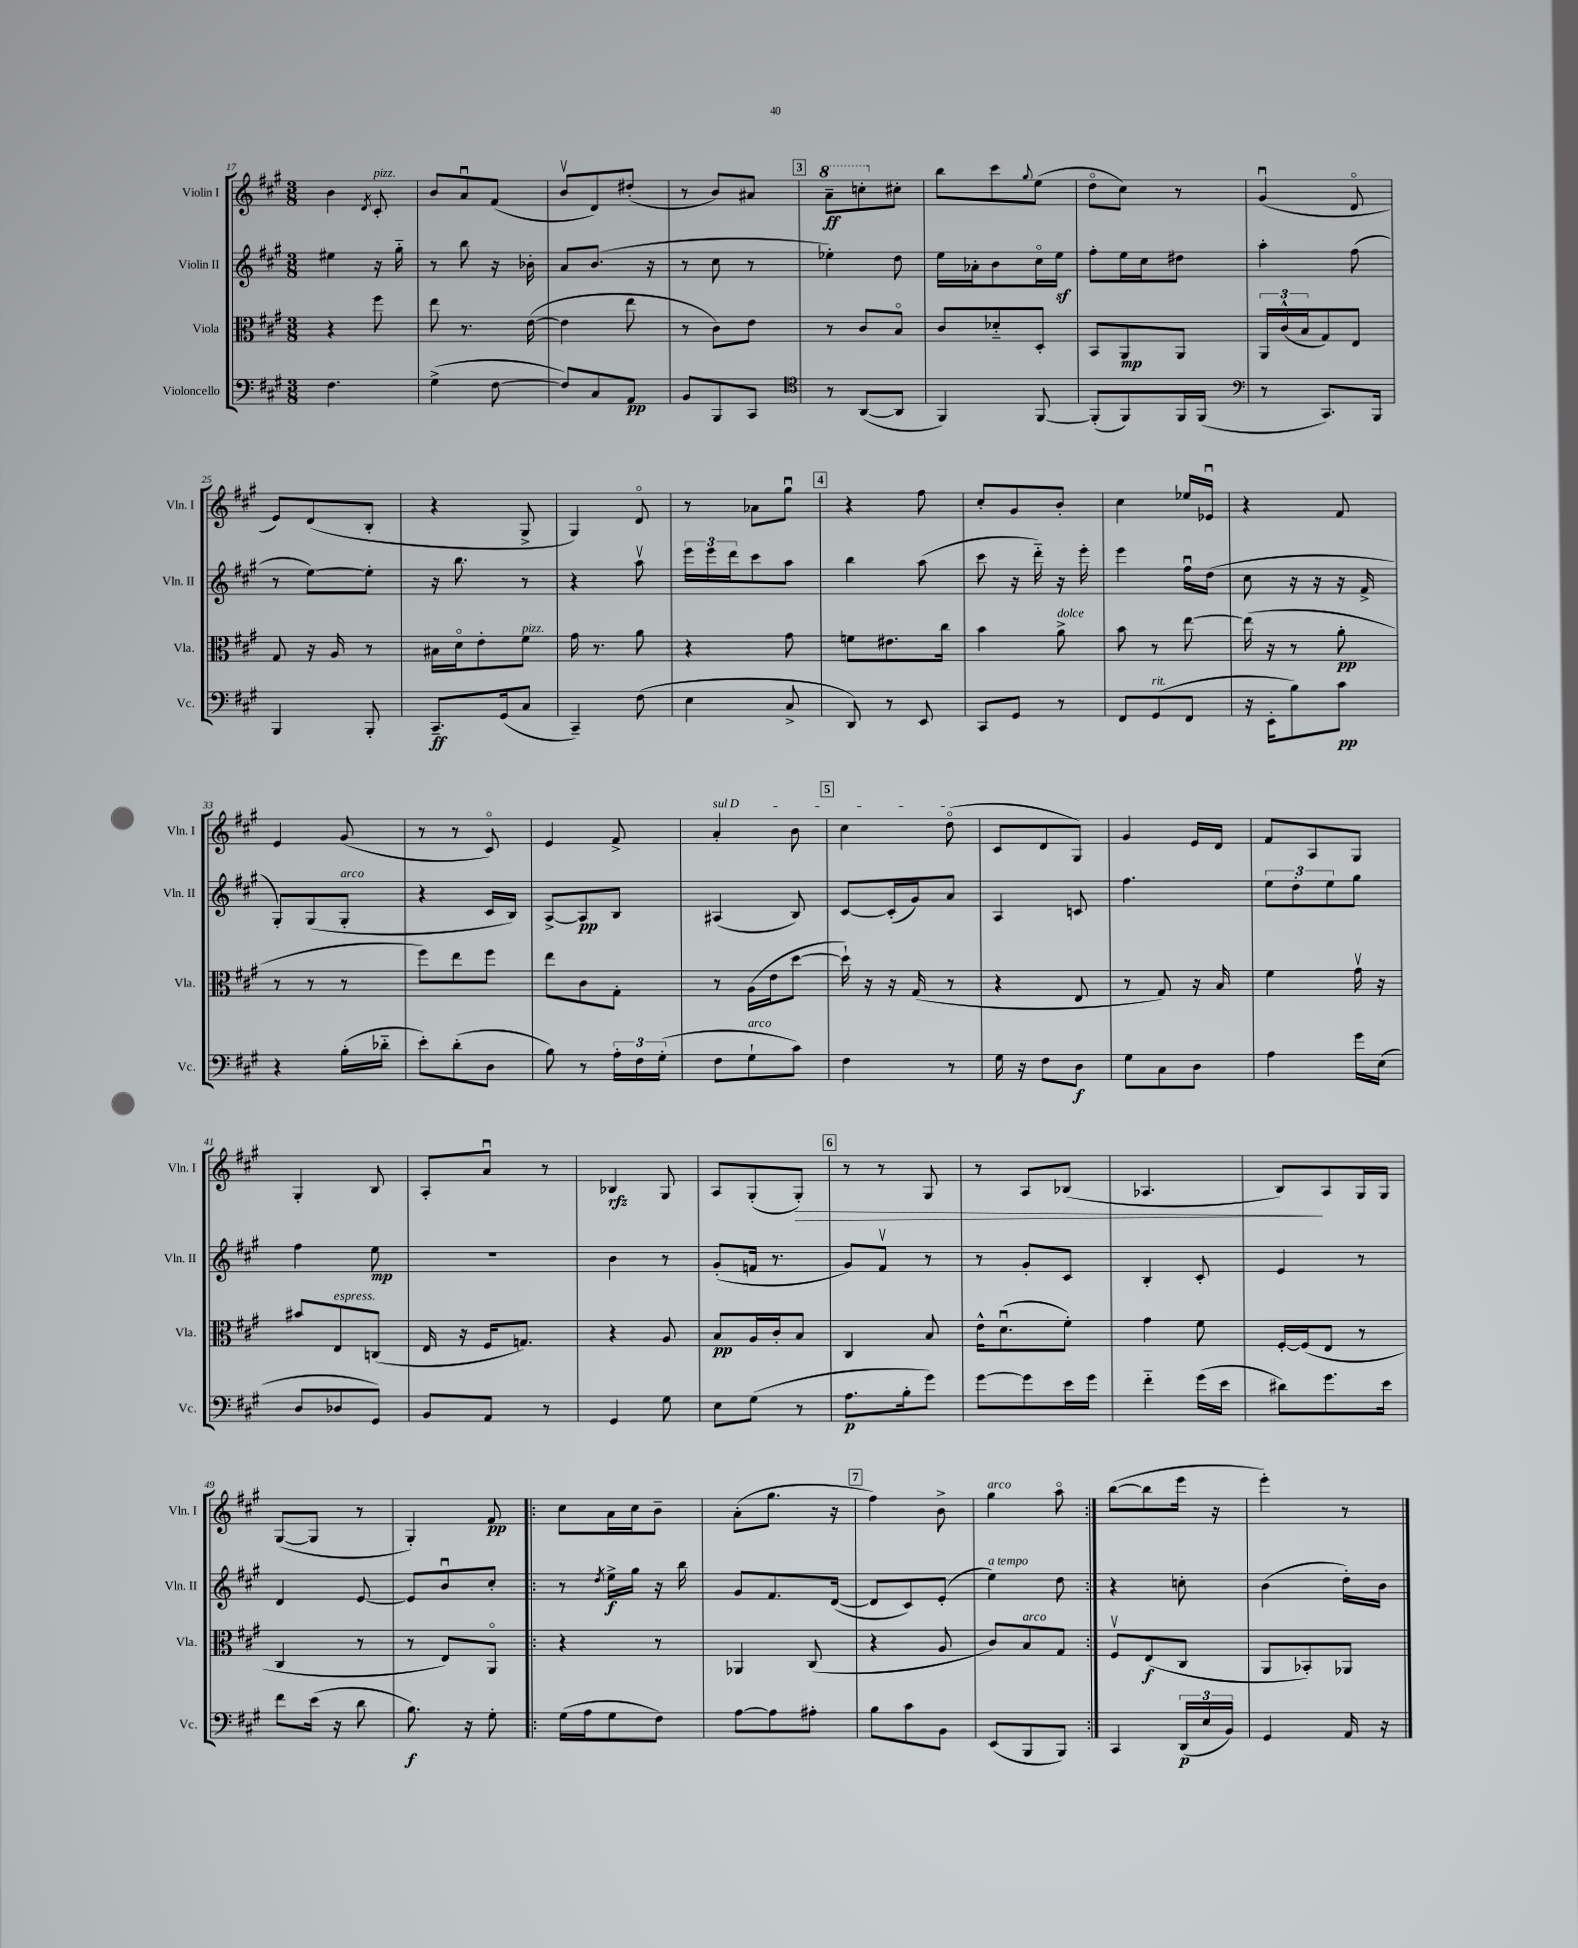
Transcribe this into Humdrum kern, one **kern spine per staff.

**kern	**dynam	**kern	**dynam	**kern	**dynam	**kern	**dynam
*part4	*part4	*part3	*part3	*part2	*part2	*part1	*part1
*staff4	*staff4	*staff3	*staff3	*staff2	*staff2	*staff1	*staff1
*I"Violoncello	*	*I"Viola	*	*I"Violin II	*	*I"Violin I	*
*I'Vc.	*	*I'Vla.	*	*I'Vln. II	*	*I'Vln. I	*
*clefF4	*	*clefC3	*	*clefG2	*	*clefG2	*
*k[f#c#g#]	*	*k[f#c#g#]	*	*k[f#c#g#]	*	*k[f#c#g#]	*
*M3/8	*	*M3/8	*	*M3/8	*	*M3/8	*
=17	=17	=17	=17	=17	=17	=17	=17
4.F#\	.	4r	.	4ee#X\	.	4b\	.
.	.	.	.	.	.	8qd/	.
!	!	!	!	!	!	!LO:TX:a:i:t=pizz.	!
.	.	8ff#\	.	16r	.	8c#'/	.
.	.	.	.	16gg#\	.	.	.
=18	=18	=18	=18	=18	=18	=18	=18
(4G#^\	.	8ee\	.	8r	.	8b/L	.
.	.	8.r	.	8bb\	.	8au/	.
[8F#\	.	.	.	16r	.	(8f#/J	.
.	.	([16e\	.	16b-X'\	.	.	.
=19	=19	=19	=19	=19	=19	=19	=19
8F#/L])	.	4e\]	.	8a/L	.	8bv/L	.
8C#/	.	.	.	(8.b/J	.	8d/)	.
8AA/J	pp	8ee\	.	.	.	(8dd#X'/J	.
.	.	.	.	16r	.	.	.
=20	=20	=20	=20	=20	=20	=20	=20
8BB/L	.	8r	.	8r	.	8r	.
8BBB/	.	8c#\L)	.	8cc#\	.	8b/L)	.
8CC#/J	.	8e\J	.	8r	.	8a#X/J	.
!!LO:REH:place=s1:t=3
=21	=21	=21	=21	=21	=21	=21	=21
*clefC4	*	*	*	*	*	*	*
*	*	*	*	*	*	*8va	*
8r	.	8r	.	4ee-X'\)	.	8aa~\L	ff
([8AA/L	.	8c#/L	.	.	.	8cccn'\	.
*	*	*	*	*	*	*X8va	*
8AA/J]	.	8B/J	.	8dd\	.	8cc#X'\J	.
=22	=22	=22	=22	=22	=22	=22	=22
4FF#/)	.	8c#/L	.	16ee\LL	.	8bb\L	.
.	.	.	.	16a-X'\J	.	.	.
.	.	8d-X/	.	8b\	.	8ccc#\	.
.	.	.	.	.	.	8qqgg#/	.
[8FF#/	.	8D'/J	.	16cc#\L	.	(8ee\J	.
.	.	.	.	16eez\JJ	.	.	.
=23	=23	=23	=23	=23	=23	=23	=23
(8FF#'/L]	.	8BB/L	.	8ff#'\L	.	8dd\L	.
8FF#/)	.	8AA/	mp	16ee\L	.	8cc#\J)	.
.	.	.	.	16cc#\J	.	.	.
16FF#/L	.	8AA/J	.	8dd#X\J	.	8r	.
(16FF#/JJ	.	.	.	.	.	.	.
=24	=24	=24	=24	=24	=24	=24	=24
*clefF4	*	*	*	*	*	*	*
8r	.	24AA/LL	.	4aa'\	.	(4g#u/	.
.	.	(24c#^^/	.	.	.	.	.
.	.	24B/J	.	.	.	.	.
8.CC#/L)	.	8G#/)	.	.	.	.	.
.	.	8E/J	.	(8ff#\	.	8d/	.
16BBB/Jk	.	.	.	.	.	.	.
!!LO:LB:g=z
=25	=25	=25	=25	=25	=25	=25	=25
4BBB/	.	8G#/	.	8r	.	8e/L)	.
.	.	16r	.	[8ee\L)	.	(8d/	.
.	.	16A/	.	.	.	.	.
8BBB'/	.	8r	.	8ee'\J]	.	8B'/J	.
=26	=26	=26	=26	=26	=26	=26	=26
8.CC#~/L	ff	16B#X\LL	.	16r	.	4r	.
.	.	16d\J	.	8.bb\	.	.	.
.	.	8e'\	.	.	.	.	.
(16GG#/k	.	.	.	.	.	.	.
!	!	!LO:TX:a:i:t=pizz.	!	!	!	!	!
8C#/J	.	8f#\J	.	8r	.	8G#^/	.
=27	=27	=27	=27	=27	=27	=27	=27
4CC#~/)	.	16g#\	.	4r	.	4G#/)	.
.	.	8.r	.	.	.	.	.
(8F#\	.	8a\	.	8aav\	.	8d/	.
=28	=28	=28	=28	=28	=28	=28	=28
4E\	.	4r	.	24eee\LL	.	8r	.
.	.	.	.	24eee\	.	.	.
.	.	.	.	24ddd\J	.	.	.
.	.	.	.	8ccc#\	.	8a-X\L	.
8C#^/	.	8g#\	.	8aa\J	.	8gg#u\J	.
!!LO:REH:place=s1:t=4
=29	=29	=29	=29	=29	=29	=29	=29
8DD/)	.	8fn\L	.	4bb\	.	4r	.
8r	.	8.e#X\	.	.	.	.	.
8EE/	.	.	.	(8aa\	.	8ff#\	.
.	.	16cc#\Jk	.	.	.	.	.
=30	=30	=30	=30	=30	=30	=30	=30
8CC#/L	.	4b\	.	8ccc#\	.	8cc#'/L	.
8GG#/J	.	.	.	16r	.	8g#/	.
.	.	.	.	16ddd\)	.	.	.
!	!	!LO:TX:a:i:t=dolce	!	!	!	!	!
8r	.	8a^\	.	16r	.	8b'/J	.
.	.	.	.	16eee'\	.	.	.
=31	=31	=31	=31	=31	=31	=31	=31
8FF#/L	.	8b\	.	4eee\	.	4cc#\	.
!LO:TX:a:i:t=rit.	!	!	!	!	!	!	!
(8GG#/	.	8r	.	.	.	.	.
8FF#/J	.	[8ee\	.	16ff#u\LL	.	16ee-X/LL	.
.	.	.	.	(16dd\JJ	.	16e-Xu/JJ	.
=32	=32	=32	=32	=32	=32	=32	=32
16r	.	(16ee\]	.	8cc#\	.	4r	.
16EE'\KL	.	16r	.	.	.	.	.
8B\)	.	8r	.	16r	.	.	.
.	.	.	.	16r	.	.	.
8c#\J	pp	8a'\	pp	16r	.	8f#/	.
.	.	.	.	16f#^/	.	.	.
!!LO:LB:g=z
=33	=33	=33	=33	=33	=33	=33	=33
4r	.	8r	.	8G#'/L)	.	4e/	.
.	.	8r	.	(8G#/	.	.	.
!	!	!	!	!LO:TX:a:i:t=arco	!	!	!
(16B'\LL	.	8r	.	8G#'/J	.	(8g#/	.
16d-X\JJ	.	.	.	.	.	.	.
=34	=34	=34	=34	=34	=34	=34	=34
8e'\L)	.	8ff#\L)	.	4r	.	8r	.
(8d'\	.	8ee\	.	.	.	8r	.
8D\J	.	8ff#\J	.	16c#/LL	.	8c#/)	.
.	.	.	.	16B/JJ)	.	.	.
=35	=35	=35	=35	=35	=35	=35	=35
8B\)	.	8ee\L	.	[8A^/L	.	4e/	.
8r	.	8c#\	.	8A/]	pp	.	.
24A'\LL	.	8G#'\J	.	8B/J	.	8f#^/	.
24F#\	.	.	.	.	.	.	.
(24G#'\JJ	.	.	.	.	.	.	.
=36	=36	=36	=36	=36	=36	=36	=36
!	!	!	!	!	!	!LO:TX:a:i:t=sul D	!
8F#\L	.	8r	.	(4A#X/	.	4a'/	.
!LO:TX:a:i:t=arco	!	!	!	!	!	!	!
8G#`\	.	(16A\LL	.	.	.	.	.
.	.	16e\J	.	.	.	.	.
8c#\J)	.	[8dd\J	.	8B/)	.	8b\	.
!!LO:REH:place=s1:t=5
=37	=37	=37	=37	=37	=37	=37	=37
4F#\	.	16dd`\])	.	[8c#/L	.	4cc#\	.
.	.	16r	.	.	.	.	.
.	.	16r	.	(16c#'/L]	.	.	.
.	.	(16G#/	.	16g#/J)	.	.	.
8r	.	8r	.	8a/J	.	(8dd\	.
=38	=38	=38	=38	=38	=38	=38	=38
16G#\	.	4r	.	4A/	.	8c#/L	.
16r	.	.	.	.	.	.	.
8F#\L	.	.	.	.	.	8d/	.
8D\J	f	8E/	.	8cn/	.	8G#/J)	.
=39	=39	=39	=39	=39	=39	=39	=39
8G#\L	.	8r	.	4.ff#\	.	4g#/	.
8C#\	.	8G#/)	.	.	.	.	.
8D\J	.	16r	.	.	.	16e/LL	.
.	.	16B/	.	.	.	16d/JJ	.
=40	=40	=40	=40	=40	=40	=40	=40
4A\	.	4f#\	.	12ee\L	.	8f#/L	.
.	.	.	.	12dd'\	.	.	.
.	.	.	.	.	.	8A/	.
.	.	.	.	12ee\	.	.	.
16g#\LL	.	16g#v\	.	8gg#\J	.	8G#/J	.
(16E\JJ	.	16r	.	.	.	.	.
!!LO:LB:g=z
=41	=41	=41	=41	=41	=41	=41	=41
8D/L	.	8b#X/L	.	4ff#\	.	4G#'/	.
!	!	!LO:TX:a:i:t=espress.	!	!	!	!	!
8D-X/	.	8E/	.	.	.	.	.
8GG#/J)	.	(8Cn/J	.	8ee\	mp	8B/	.
=42	=42	=42	=42	=42	=42	=42	=42
8BB/L	.	16E/	.	4.r	.	8A'/L	.
.	.	16r	.	.	.	.	.
8AA/J	.	16F#/KL	.	.	.	8au/J	.
.	.	8.Gn/J)	.	.	.	.	.
8r	.	.	.	.	.	8r	.
=43	=43	=43	=43	=43	=43	=43	=43
4GG#/	.	4r	.	4b\	.	4B-X/	rfz
8G#\	.	8A/	.	8r	.	8G#/	.
=44	=44	=44	=44	=44	=44	=44	=44
8E\L	.	8B/L	pp	(8g#'/L	.	8A/L	.
(8G#\J	.	16A/L	.	16fn/Jk	.	(8G#'/	.
.	.	16c#'/J	.	8.r	.	.	.
!	!	!	!	!	!	!	!LO:HP:b
8r	.	8B/J	.	.	.	8G#'/J)	>
!!LO:REH:place=s1:t=6
=45	=45	=45	=45	=45	=45	=45	=45
8.A\L	p	4C#/	.	8g#/L)	.	8r	.
.	.	.	.	8f#v/J	.	8r	.
16B'\k	.	.	.	.	.	.	.
8g#\J)	.	8B/	.	8r	.	8G#/	.
=46	=46	=46	=46	=46	=46	=46	=46
[8g#\L	.	16e^^\KL	.	8r	.	8r	.
.	.	(8.du\	.	.	.	.	.
8g#\]	.	.	.	8g#'/L	.	8A/L	.
16e\L	.	8f#'\J)	.	8c#/J	.	(8B-X/J	.
16g#\JJ	.	.	.	.	.	.	.
=47	=47	=47	=47	=47	=47	=47	=47
4f#\	.	4g#\	.	4B'/	.	4.A-X/	.
(16g#\LL	.	8f#\	.	8c#'/	.	.	.
16e\JJ	.	.	.	.	.	.	.
=48	=48	=48	=48	=48	=48	=48	=48
8d#X\L)	.	[16F#'/LL	.	4e/	.	8B/L)	.
.	.	(16F#/J]	.	.	.	.	.
8.g#\	.	8E/J	.	.	.	8A/	]
.	.	8r	.	8r	.	16G#/L	.
16e\Jk	.	.	.	.	.	16G#/JJ	.
!!LO:LB:g=z
=49	=49	=49	=49	=49	=49	=49	=49
8f#\L	.	4C#/	.	4d/	.	([8G#/L	.
(16e\Jk	.	.	.	.	.	8G#/J]	.
16r	.	.	.	.	.	.	.
8d\	.	8r	.	[8e/	.	8r	.
=50	=50	=50	=50	=50	=50	=50	=50
8.B\)	f	8r	.	8e/L]	.	4G#'/)	.
.	.	8E/L)	.	8bu/	.	.	.
16r	.	.	.	.	.	.	.
8G#'\	.	8AA/J	.	8cc#'/J	.	8f#/	pp
=51!|:	=51!|:	=51!|:	=51!|:	=51!|:	=51!|:	=51!|:	=51!|:
(16G#\LL	.	4r	.	8r	.	8cc#\L	.
16A\J	.	.	.	.	.	.	.
.	.	.	.	8qdd/	.	.	.
8G#\	.	.	.	16ee^\LL	f	16a\L	.
.	.	.	.	16gg#\JJ	.	16cc#\J	.
8F#\J)	.	8r	.	16r	.	8b~\J	.
.	.	.	.	16bb\	.	.	.
=52	=52	=52	=52	=52	=52	=52	=52
[8A\L	.	4AA-X/	.	8g#/L	.	(8a'\L	.
8A\]	.	.	.	8.f#/	.	8.gg#\J	.
8A#X'\J	.	(8C#/	.	.	.	.	.
.	.	.	.	([16d/Jk	.	16r	.
!!LO:REH:place=s1:t=7
=53	=53	=53	=53	=53	=53	=53	=53
8B\L	.	4r	.	8d/L]	.	4ff#\)	.
8c#\	.	.	.	8c#/)	.	.	.
8BB\J	.	8A/	.	(8e'/J	.	8b^\	.
=54	=54	=54	=54	=54	=54	=54	=54
!	!	!	!	!	!	!LO:TX:a:i:t=arco	!
!	!	!	!	!LO:TX:a:i:t=a tempo	!	!	!
(8EE/L	.	8c#/L)	.	4ee\)	.	4gg#\	.
!	!	!LO:TX:a:i:t=arco	!	!	!	!	!
8BBB/	.	8B/	.	.	.	.	.
8BBB/J)	.	8G#/J	.	8dd\	.	8aa\	.
=55:|!	=55:|!	=55:|!	=55:|!	=55:|!	=55:|!	=55:|!	=55:|!
4CC#/	.	8F#v/L	.	4r	.	([8bb\L	.
.	.	(8E/	f	.	.	8bb\]	.
(24DD/LL	p	8C#/J	.	8ccn'\	.	16eee\Jk	.
24E/	.	.	.	.	.	.	.
.	.	.	.	.	.	16r	.
24BB/JJ)	.	.	.	.	.	.	.
=56	=56	=56	=56	=56	=56	=56	=56
4GG#/	.	8AA/L	.	(4b\	.	4eee'\)	.
.	.	8BB-X'/)	.	.	.	.	.
16AA/	.	8AA-X/J	.	16dd'\LL)	.	8r	.
16r	.	.	.	16b\JJ	.	.	.
==	==	==	==	==	==	==	==
*-	*-	*-	*-	*-	*-	*-	*-
